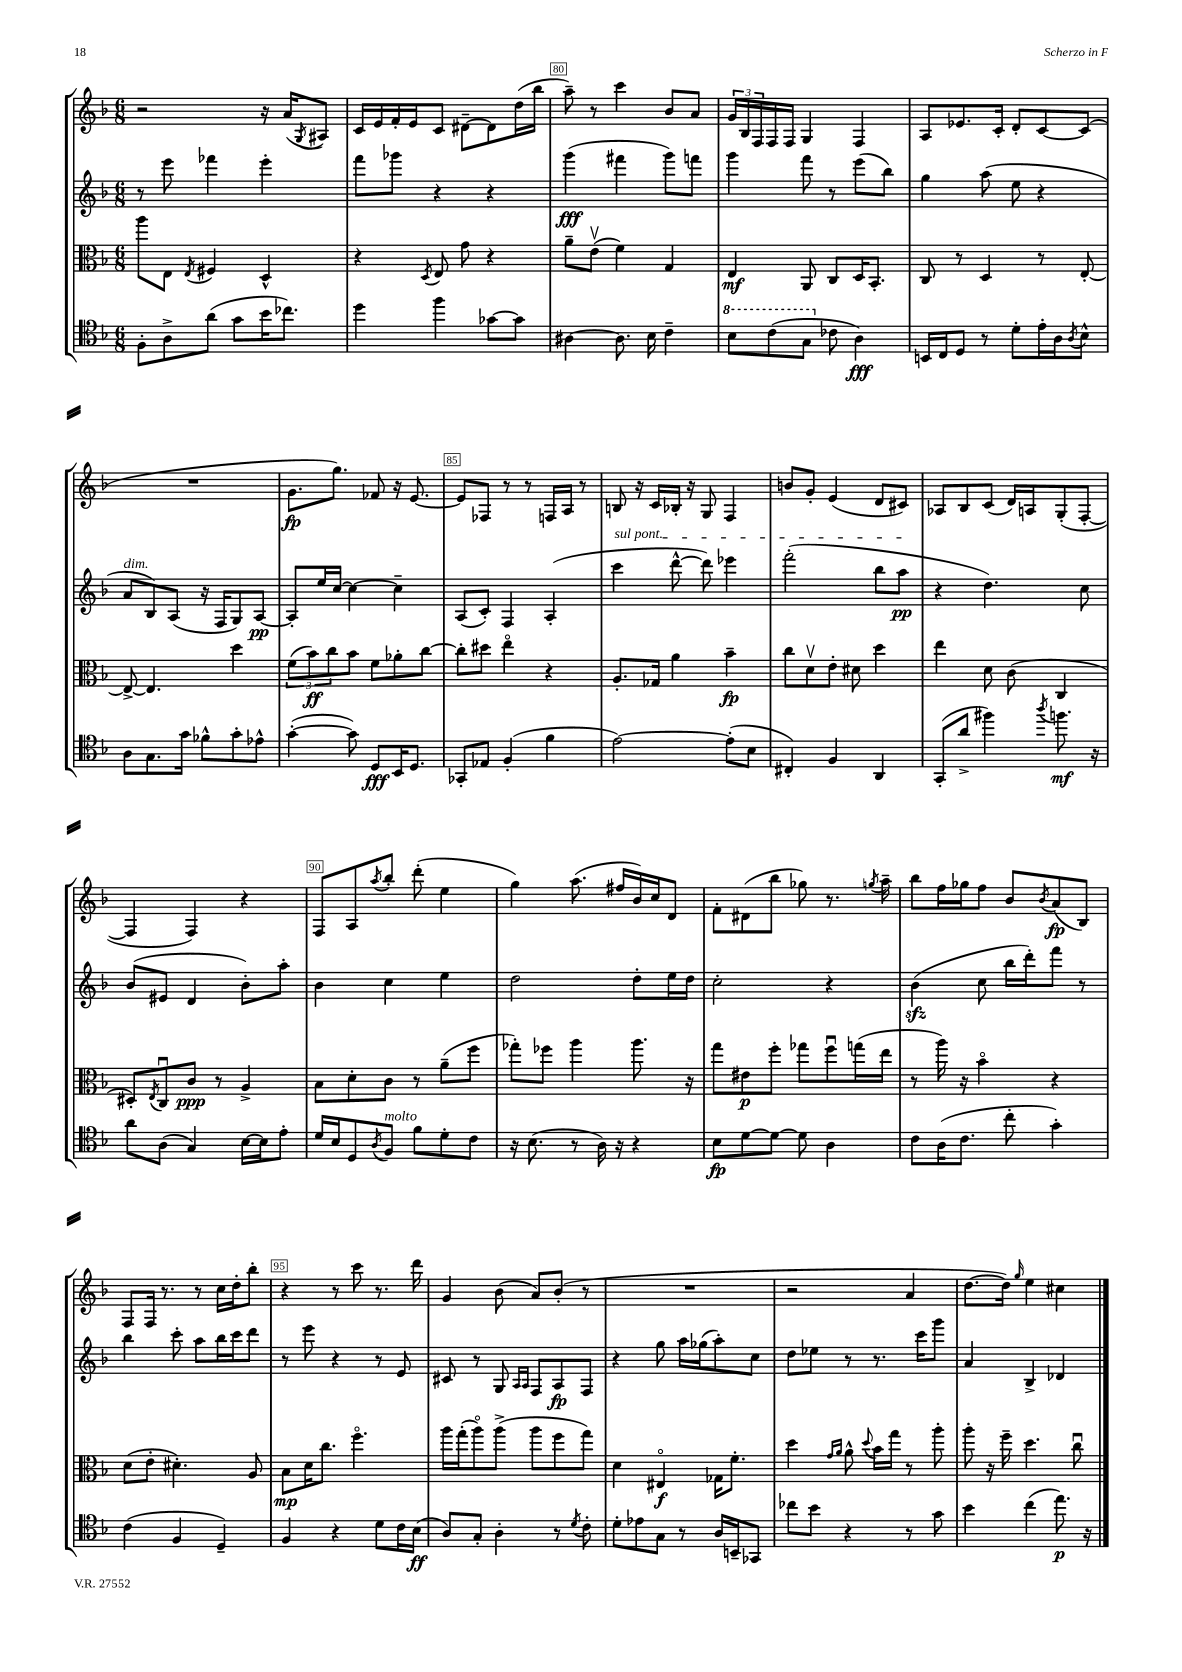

**kern	**dynam	**kern	**dynam	**kern	**dynam	**kern	**dynam
*part4	*part4	*part3	*part3	*part2	*part2	*part1	*part1
*staff4	*staff4	*staff3	*staff3	*staff2	*staff2	*staff1	*staff1
*clefC4	*	*clefC3	*	*clefG2	*	*clefG2	*
*k[b-]	*	*k[b-]	*	*k[b-]	*	*k[b-]	*
*M6/8	*	*M6/8	*	*M6/8	*	*M6/8	*
=78	=78	=78	=78	=78	=78	=78	=78
8F'\L	.	8aa\L	.	8r	.	2r	.
8A^\	.	8E\J	.	8eee\	.	.	.
.	.	8qE/	.	.	.	.	.
(8a\J	.	4F#X/	.	4fff-X\	.	.	.
8g\L	.	.	.	.	.	.	.
16b-\K	.	4D^^/	.	4eee'\	.	16r	.
8.cc-X\J)	.	.	.	.	.	(16a/KL	.
.	.	.	.	.	.	8qG/	.
.	.	.	.	.	.	8A#X/J)	.
=79	=79	=79	=79	=79	=79	=79	=79
4dd\	.	4r	.	8fff\L	.	16c/LL	.
.	.	.	.	.	.	16e/	.
.	.	.	.	8ggg-X\J	.	16f'/	.
.	.	.	.	.	.	16e/J	.
.	.	8qD/	.	.	.	.	.
4ff\	.	8E/	.	4r	.	8c/J	.
.	.	8g\	.	.	.	[8d#X~\L	.
[8g-X\L	.	4r	.	4r	.	8d#\]	.
8g-\J]	.	.	.	.	.	(16dd\L	.
.	.	.	.	.	.	16bb-\JJ	.
=80	=80	=80	=80	=80	=80	=80	=80
[4A#X\	.	8a~\L	.	(4ggg\	fff	8aa~\)	.
.	.	(8ev\J	.	.	.	8r	.
8.A#\]	.	4f\)	.	4fff#X\	.	4ccc\	.
16B-\	.	.	.	.	.	.	.
4c~\	.	4G/	.	8ggg\L)	.	8b-/L	.
.	.	.	.	8fffn\J	.	8a/J	.
=81	=81	=81	=81	=81	=81	=81	=81
*8va	*	*	*	*	*	*	*
8b-\L	.	4E/	mf	4ggg\	.	24g/LL	.
.	.	.	.	.	.	24B-/	.
.	.	.	.	.	.	24F/	.
(8cc\	.	.	.	.	.	16F/	.
.	.	.	.	.	.	16F/JJ	.
8g\J	.	8AA/	.	8fff\	.	4G/	.
*X8va	*	*	*	*	*	*	*
8c-X\	.	8C/L	.	8r	.	.	.
4A\)	fff	16D/K	.	(8eee\L	.	4F/	.
.	.	8.BB-'/J	.	.	.	.	.
.	.	.	.	8bb-\J)	.	.	.
=82	=82	=82	=82	=82	=82	=82	=82
16BBn/LL	.	8C/	.	4gg\	.	8A/L	.
16C/J	.	.	.	.	.	.	.
8D/J	.	8r	.	.	.	8.e-X/	.
8r	.	4D/	.	(8aa\	.	.	.
.	.	.	.	.	.	16c'/Jk	.
8d'\L	.	.	.	8ee\	.	8d'/L	.
16e'\L	.	8r	.	4r	.	[8c/	.
16A\J	.	.	.	.	.	.	.
8qA/	.	.	.	.	.	.	.
8B-^^\J	.	[8E'/	.	.	.	(8c/J]	.
!!LO:LB:g=z
=83	=83	=83	=83	=83	=83	=83	=83
!	!	!	!	!LO:TX:a:i:t=dim.	!	!	!
8A\L	.	8E^/_	.	8a/L	.	2.r	.
8.G\	.	4.E/]	.	8B-/)	.	.	.
.	.	.	.	(8A/J	.	.	.
16g\Jk	.	.	.	.	.	.	.
8f-X^^\L	.	.	.	16r	.	.	.
.	.	.	.	16F/KL	.	.	.
8g'\	.	4dd\	.	8G/)	.	.	.
8e-X^^\J	.	.	.	[8A/J	pp	.	.
=84	=84	=84	=84	=84	=84	=84	=84
([4g'\	.	(12f\L	.	8A'/L]	.	8.g\L	fp
.	.	12b-\)	ff	.	.	.	.
.	.	.	.	16ee/L	.	.	.
.	.	12cc\	.	.	.	.	.
.	.	.	.	[16cc/JJ	.	8.gg\J)	.
8g\])	.	8b-\J	.	4cc\_	.	.	.
8D/L	fff	8f\L	.	.	.	8f-X/	.
16BB-/K	.	8a-X'\	.	4cc~\]	.	16r	.
8.D/J	.	.	.	.	.	[8.e/	.
.	.	[8cc\J	.	.	.	.	.
=85	=85	=85	=85	=85	=85	=85	=85
8GG-X'/L	.	8cc'\L]	.	(8A/L	.	8e/L]	.
8E-X/J	.	8dd#X\J	.	8c'/J)	.	8F-X/J	.
(4F'/	.	4ee\	.	4F/	.	8r	.
.	.	.	.	.	.	8r	.
4f\	.	4r	.	(4A'/	.	16Fn/LL	.
.	.	.	.	.	.	16A/JJ	.
.	.	.	.	.	.	8r	.
=86	=86	=86	=86	=86	=86	=86	=86
!	!	!	!	!LO:TX:a:i:t=sul pont.	!	!	!
[2e\)	.	8.A'/L	.	4ccc\	.	8Bn/	.
.	.	.	.	.	.	16r	.
.	.	16G-X/Jk	.	.	.	16c/LL	.
.	.	4a\	.	[8ddd^^\	.	16B-X'/JJ	.
.	.	.	.	.	.	16r	.
.	.	.	.	8ddd\])	.	8G/	.
(8e'\L]	.	4b-~\	fp	4eee-X\	.	4F/	.
8B-\J	.	.	.	.	.	.	.
=87	=87	=87	=87	=87	=87	=87	=87
4C#X'/)	.	8cc\L	.	(2fff'\	.	8bn/L	.
.	.	8dv\	.	.	.	8g'/J	.
4F/	.	8e'\J	.	.	.	(4e/	.
.	.	8d#X\	.	.	.	.	.
4AA/	.	4dd\	.	8bb-\L	.	8d/L	.
.	.	.	.	8aa\J	pp	8c#X/J)	.
=88	=88	=88	=88	=88	=88	=88	=88
(8GG'/L	.	4ee\	.	4r	.	8A-X/L	.
8a^/J	.	.	.	.	.	8B-/	.
4ff#X\)	.	8d\	.	4.dd\)	.	(8c/J	.
.	.	(8c\	.	.	.	16d/LL)	.
.	.	.	.	.	.	16An/J	.
8qaa/	.	.	.	.	.	.	.
8.ffn\	mf	4C/	.	.	.	(8G'/	.
.	.	.	.	8cc\	.	[8F'/J	.
16r	.	.	.	.	.	.	.
!!LO:LB:g=z
=89	=89	=89	=89	=89	=89	=89	=89
8a\L	.	8D#X'/L)	.	(8b-/L	.	4F/]	.
.	.	8qE/	.	.	.	.	.
(8A\J	.	8Cu/	.	8e#X/J	.	.	.
4G/)	.	8c/J	ppp	4d/	.	4F/)	.
.	.	8r	.	.	.	.	.
[16B-\LL	.	4A^/	.	8b-'\L)	.	4r	.
16B-\J]	.	.	.	.	.	.	.
8e'\J	.	.	.	8aa'\J	.	.	.
=90	=90	=90	=90	=90	=90	=90	=90
16d/LL	.	8B-\L	.	4b-\	.	8F/L	.
16B-/J	.	.	.	.	.	.	.
8D/	.	8d'\	.	.	.	8A/	.
8qA/	.	.	.	.	.	8qaa/	.
!LO:TX:a:i:t=molto	!	!	!	!	!	!	!
8F/J	.	8c\J	.	4cc\	.	8bb-'/J	.
8f\L	.	8r	.	.	.	(8ddd'\	.
8d'\	.	(8a~\L	.	4ee\	.	4ee\	.
8c\J	.	8ff\J	.	.	.	.	.
=91	=91	=91	=91	=91	=91	=91	=91
16r	.	8gg-X'\L)	.	2dd\	.	4gg\)	.
(8.B-\	.	.	.	.	.	.	.
.	.	8ff-X\J	.	.	.	.	.
8r	.	4aa\	.	.	.	(8.aa\	.
16A\)	.	.	.	.	.	.	.
16r	.	.	.	.	.	16ff#X/LL	.
4r	.	8.aa\	.	8dd'\L	.	16b-/)	.
.	.	.	.	.	.	16cc/J	.
.	.	.	.	16ee\L	.	8d/J	.
.	.	16r	.	16dd\JJ	.	.	.
=92	=92	=92	=92	=92	=92	=92	=92
8B-\L	fp	8gg\L	.	2cc'\	.	8f'\L	.
[8d\	.	8e#X\	p	.	.	(8d#X\	.
8d\J_	.	8ff'\J	.	.	.	8bb-\J	.
8d\]	.	8gg-X\L	.	.	.	8gg-X\)	.
4A\	.	8ffu\	.	4r	.	8.r	.
.	.	(16ggn\L	.	.	.	.	.
.	.	.	.	.	.	8qggn/	.
.	.	16ee\JJ	.	.	.	16aa~\	.
=93	=93	=93	=93	=93	=93	=93	=93
8c\L	.	8r	.	(4b-zz\	.	8bb-\L	.
(16A\K	.	16aa\)	.	.	.	16ff\L	.
8.c\J	.	16r	.	.	.	16gg-X\J	.
.	.	4b-\	.	8cc\	.	8ff\J	.
8cc'\	.	.	.	16bb-\LL	.	8b-/L	.
.	.	.	.	16ddd'\J)	.	.	.
.	.	.	.	.	.	8qb-/	.
4g'\)	.	4r	.	8fff\J	.	(8a/	fp
.	.	.	.	8r	.	8B-/J)	.
!!LO:LB:g=z
=94	=94	=94	=94	=94	=94	=94	=94
(4c\	.	(8d\L	.	4bb-\	.	8F/L	.
.	.	8e'\J	.	.	.	16F/Jk	.
.	.	.	.	.	.	8.r	.
4F/	.	4.d#X'\)	.	8ccc'\	.	.	.
.	.	.	.	8aa\L	.	8r	.
4D~/)	.	.	.	16bb-\L	.	16cc\LL	.
.	.	.	.	16ccc\J	.	16dd'\J	.
.	.	8A/	.	8ddd\J	.	8bb-'\J	.
=95	=95	=95	=95	=95	=95	=95	=95
4F/	.	8B-\L	mp	8r	.	4r	.
.	.	16d\K	.	8eee\	.	.	.
.	.	8.cc\J	.	.	.	.	.
4r	.	.	.	4r	.	8r	.
.	.	4.ff\	.	.	.	8ccc\	.
8d\L	.	.	.	8r	.	8.r	.
16c\L	.	.	.	8e/	.	.	.
(16B-\JJ	ff	.	.	.	.	16ddd\	.
=96	=96	=96	=96	=96	=96	=96	=96
8A/L)	.	16aa\LL	.	8c#X/	.	4g/	.
.	.	(16gg'\J	.	.	.	.	.
8G'/J	.	8aa\)	.	8r	.	.	.
4A'\	.	(8aa^\J	.	8G/	.	(8b-\	.
.	.	.	.	16qqA/LL	.	.	.
.	.	.	.	16qqA/JJ	.	.	.
.	.	8aa\L	.	8F/L	.	8a/L)	.
8r	.	8ff\	.	8A/	fp	(8b-'/J	.
8qd/	.	.	.	.	.	.	.
8c'\	.	8gg\J)	.	8F/J	.	8r	.
=97	=97	=97	=97	=97	=97	=97	=97
8d'\L	.	4d\	.	4r	.	2.r	.
8e-X\	.	.	.	.	.	.	.
8G\J	.	4E#X/	f	8gg\	.	.	.
8r	.	.	.	16aa\LL	.	.	.
.	.	.	.	(16gg-X\J	.	.	.
16A/LL	.	16G-X\KL	.	8aa'\)	.	.	.
16BBn~/J	.	8.f'\J	.	.	.	.	.
8GG-X/J	.	.	.	8cc\J	.	.	.
=98	=98	=98	=98	=98	=98	=98	=98
8cc-X\L	.	4dd\	.	8dd\L	.	2r	.
8b-\J	.	.	.	8ee-X\J	.	.	.
.	.	16qqg/LL	.	.	.	.	.
.	.	16qqa/JJ	.	.	.	.	.
4r	.	8a^^\	.	8r	.	.	.
.	.	8qqdd/	.	.	.	.	.
.	.	16b-\LL	.	8.r	.	.	.
.	.	16gg\JJ	.	.	.	.	.
8r	.	8r	.	.	.	4a/	.
.	.	.	.	16ccc\KL	.	.	.
8g\	.	8aa'\	.	8ggg\J	.	.	.
=99	=99	=99	=99	=99	=99	=99	=99
4b-\	.	8aa'\	.	4a/	.	[8.dd\L	.
.	.	16r	.	.	.	.	.
.	.	16ff~\	.	.	.	16dd\Jk])	.
.	.	.	.	.	.	16qqgg/	.
(4cc\	.	4.dd\	.	4B-^/	.	4ee\	.
8.ee\)	p	.	.	4d-X/	.	4cc#X\	.
.	.	8ccu\	.	.	.	.	.
16r	.	.	.	.	.	.	.
==	==	==	==	==	==	==	==
*-	*-	*-	*-	*-	*-	*-	*-
